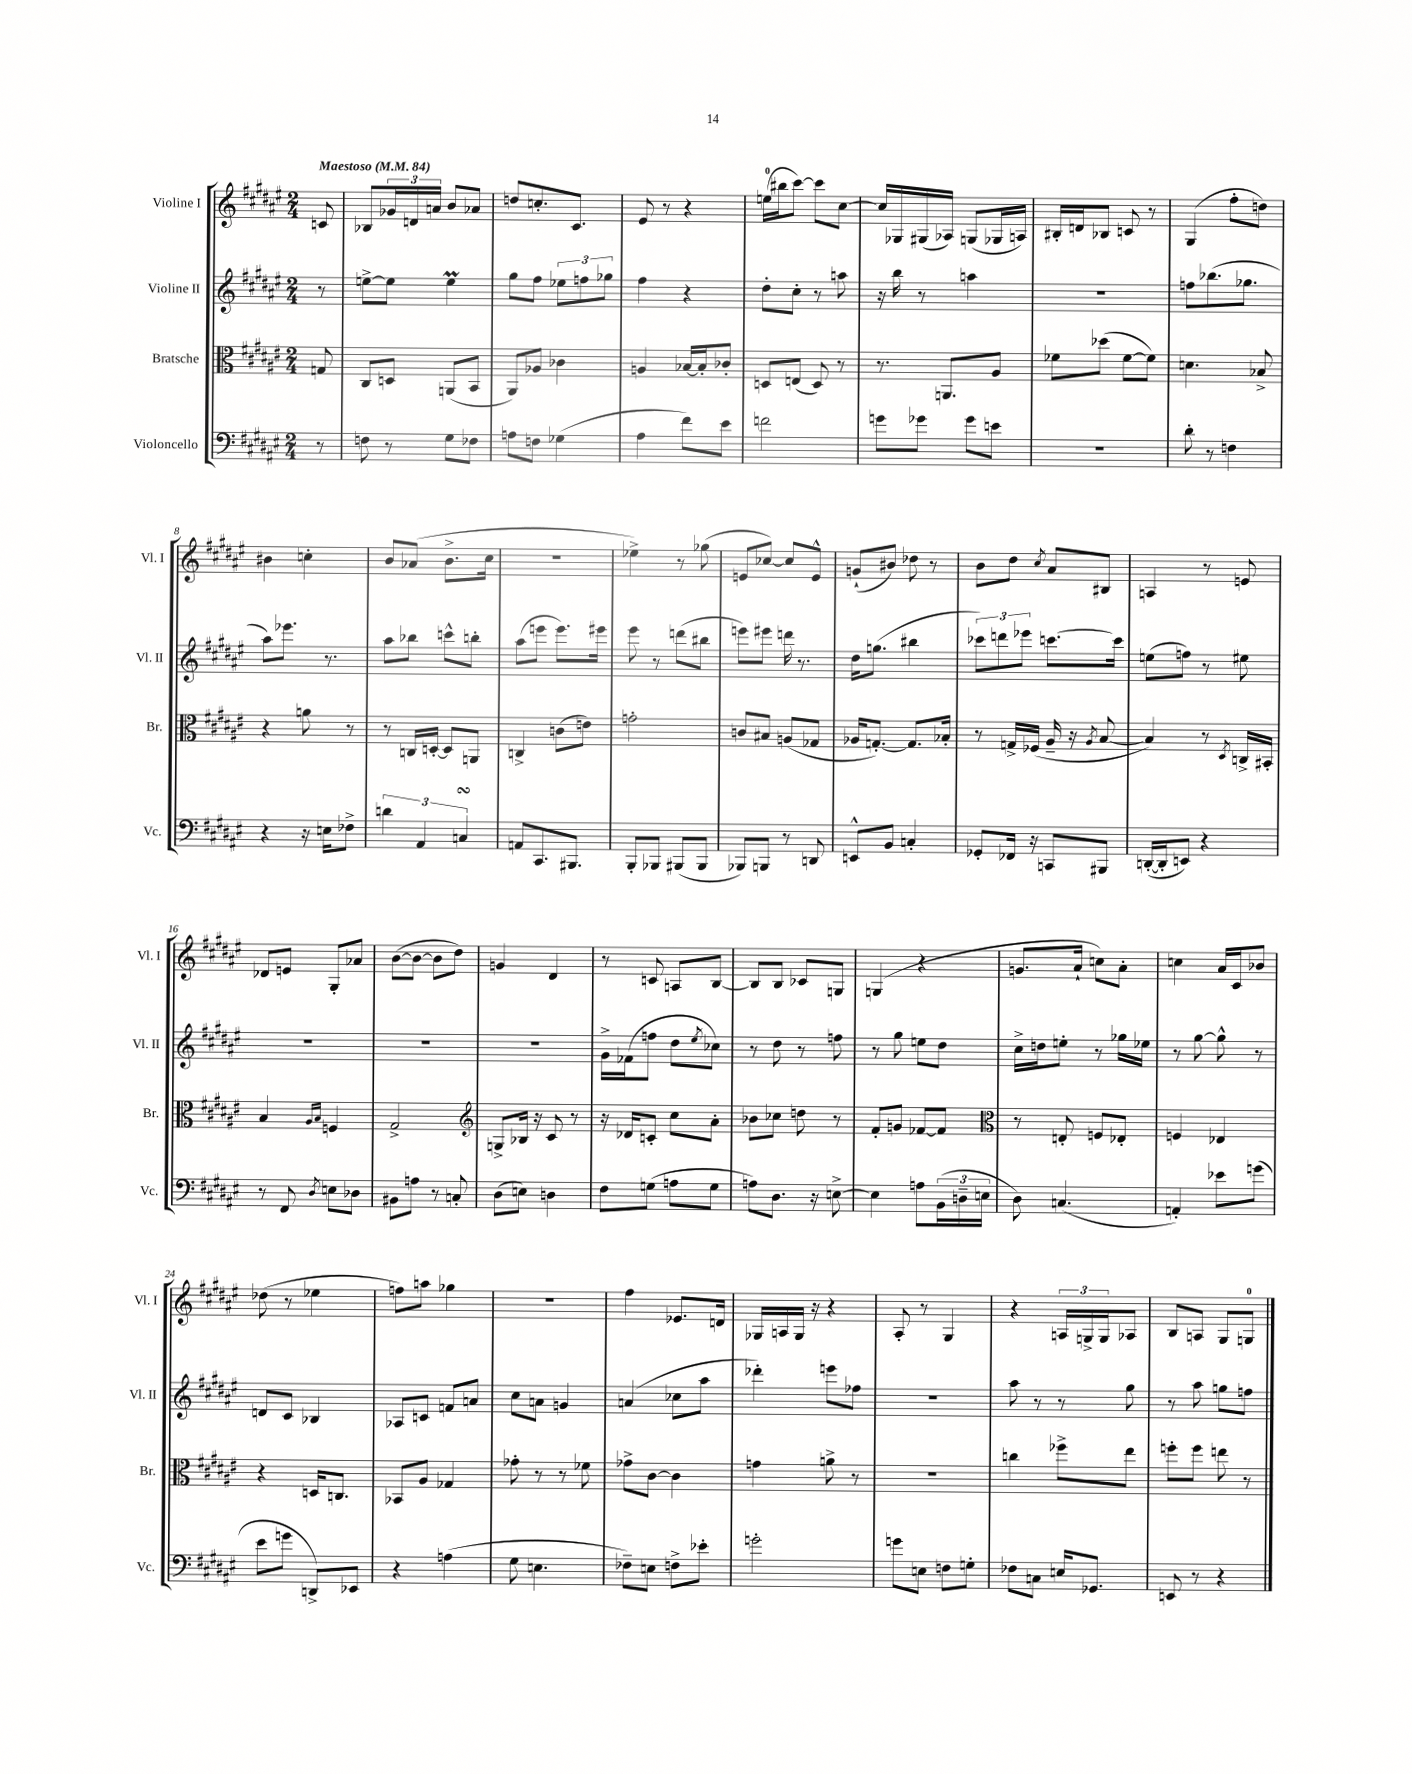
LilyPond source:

<<
\new StaffGroup <<
\new Staff = "s0" \with { instrumentName = "Violine I" shortInstrumentName = "Vl. I" } {
    \clef treble \key fis \major \numericTimeSignature \time 2/4 \partial 8 \tempo "Maestoso" 4 = 84
    c'8 |
    bes8 \tuplet 3/2 { ges'16 d'16 a'16 } b'8 aes'8 |
    d''8 c''8.-. cis'8. |
    eis'8 r8 r4 |
    e''16-0( bis''16 cis'''8~) cis'''8 cis''8~ |
    cis''16 ges16 gis16( aes16) g8( ges16 a16) |
    bis16-. d'16 bes8 c'8 r8 |
    gis4( fis''8-. d''8) |
    bis'4 c''4-. |
    b'8 aes'8( b'8.-> cis''16 |
    r2 |
    ees''4->) r8 ges''8( |
    e'8 ces''8~) ces''8 e'8-^ |
    g'8-!( bis'8) des''8 r8 |
    b'8 dis''8 \acciaccatura { cis''8 } ais'8 bis8 |
    a4 r8 e'8 |
    des'8 e'8 gis8-. aes'8 |
    b'8~( b'8~ b'8 dis''8) |
    g'4 dis'4 |
    r8 c'8 a8 b8~ |
    b8 b8 ces'8 g8 |
    g4( r4 |
    g'8. ais'16-! c''8) ais'8-. |
    c''4 ais'16 cis'16 bes'8 |
    des''8( r8 ees''4 |
    f''8) a''8 ges''4 |
    R2 |
    fis''4 ees'8. d'16 |
    ges16 a16 ges16 r16 r4 |
    ais8-. r8 gis4 |
    r4 \tuplet 3/2 { a16 g16-> g16 } aes8 |
    b8 a8 gis8 g8-0 \bar "|." |
}
\new Staff = "s1" \with { instrumentName = "Violine II" shortInstrumentName = "Vl. II" } {
    \clef treble \key fis \major \numericTimeSignature \time 2/4 \partial 8
    r8 |
    e''8~-> e''8 e''4\prall |
    gis''8 fis''8 \tuplet 3/2 { ees''8 f''8 ges''8 } |
    fis''4 r4 |
    dis''8-. cis''8-. r8 a''8 |
    r16 b''16 r8 a''4 |
    r2 |
    f''8 bes''8.( ges''8. |
    ais''8) ees'''8. r8. |
    ais''8 bes''8 c'''8-^ b''8-. |
    ais''8( e'''8 e'''8.) eis'''16 |
    eis'''8 r8 d'''8( bis''8 |
    e'''8) eis'''8 d'''16 r8. |
    dis''16 g''8.( bis''4 |
    \tuplet 3/2 { ces'''8) d'''8 ees'''8 } c'''8.~ c'''16 |
    e''8( f''8) r8 eis''8 |
    R2 |
    R2 |
    R2 |
    gis'16-> fes'16( f''8 dis''8 \acciaccatura { eis''8 } ces''8) |
    r8 dis''8 r8 f''8 |
    r8 gis''8 e''8 dis''8 |
    cis''16-> d''16 e''8-. r8 ges''16 ees''16 |
    r8 gis''8~ gis''8-^ r8 |
    d'8 cis'8 bes4 |
    aes8 c'8 f'8 a'8 |
    cis''8 a'8 g'4 |
    a'4( ces''8 ais''8 |
    des'''4-.) e'''8 fes''8 |
    R2 |
    ais''8 r8 r8 gis''8 |
    r8 ais''8 g''8 f''8 \bar "|." |
}
\new Staff = "s2" \with { instrumentName = "Bratsche" shortInstrumentName = "Br." } {
    \clef alto \key fis \major \numericTimeSignature \time 2/4 \partial 8
    g8 |
    cis8 d8 a,8( b,8 |
    ais,8) aes8 ces'4 |
    a4 bes16~ bes16-. ces'8-. |
    d8 e8( d8) r8 |
    r8. a,8. ais8 |
    fes'8 des''8( fes'8~ fes'8) |
    d'4. bes8-> |
    r4 a'8 r8 |
    r8 c16 d16~-. d8 a,8 |
    c4-> c'8( e'8) |
    g'2-. |
    c'8 bis8 a8( ges8 |
    aes16 g8.~-.) g8. bes16-. |
    r8 g16-> fes16( ais16-- r16 \acciaccatura { ais8 } b8~ |
    b4) r8 \acciaccatura { dis8 } c16-> bis,16-. |
    b4 \grace { ais16 b16 } f4 |
    gis2-> |
    \clef treble g8-> bes16 r16 cis'8 r8 |
    r16 des'16 c'8-. cis''8 ais'8-. |
    bes'8 ces''8 d''8 r8 |
    fis'8-. g'8 fes'8~ fes'8 |
    \clef alto r8 e8-. f8 ees8-. |
    f4 ees4 |
    r4 d16 c8. |
    bes,8 ais8 ges4 |
    ges'8-. r8 r8 fes'8 |
    ges'8-> cis'8~ cis'4 |
    g'4 a'8-> r8 |
    r2 |
    c''4 fes''8-> eis''8 |
    f''8-. f''8 e''8 r8 \bar "|." |
}
\new Staff = "s3" \with { instrumentName = "Violoncello" shortInstrumentName = "Vc." } {
    \clef bass \key fis \major \numericTimeSignature \time 2/4 \partial 8
    r8 |
    f8 r8 gis8 fes8 |
    a8 f8 ges4( |
    ais4 fis'8) eis'8 |
    f'2 |
    g'8 ges'8 ges'8 e'8 |
    r2 |
    dis'8-. r8 f4 |
    r4 r16 e16 fes8-> |
    \tuplet 3/2 { d'4 ais,4 c4\turn } |
    a,8 cis,8. bis,,8. |
    b,,8-. bes,,8 bis,,8( bis,,8 |
    bes,,8) b,,8 r8 d,8 |
    e,8-^ b,8 c4-. |
    ges,8-. fes,16 r16 c,8 bis,,8 |
    d,16~-.( d,16-. e,8) r4 |
    r8 fis,8 \acciaccatura { dis8 } e8 des8 |
    bis,8 a8 r8 c8-. |
    dis8( e8) d4 |
    fis8 g8( a8 g8 |
    a8) dis8. r16 e8~-> |
    e4 a8 \tuplet 3/2 { b,16( d16-- e16 } |
    dis8) c4.( |
    a,4-.) ees'8 g'8( |
    eis'8 g'8 d,8->) ees,8 |
    r4 a4( |
    gis8 e4. |
    fes8--) e8 f8-> ees'8-. |
    g'2-. |
    g'8 e8 f8 g8-. |
    fes8 c8 e16 ges,8. |
    e,8 r8 r4 \bar "|." |
}
>>
>>
